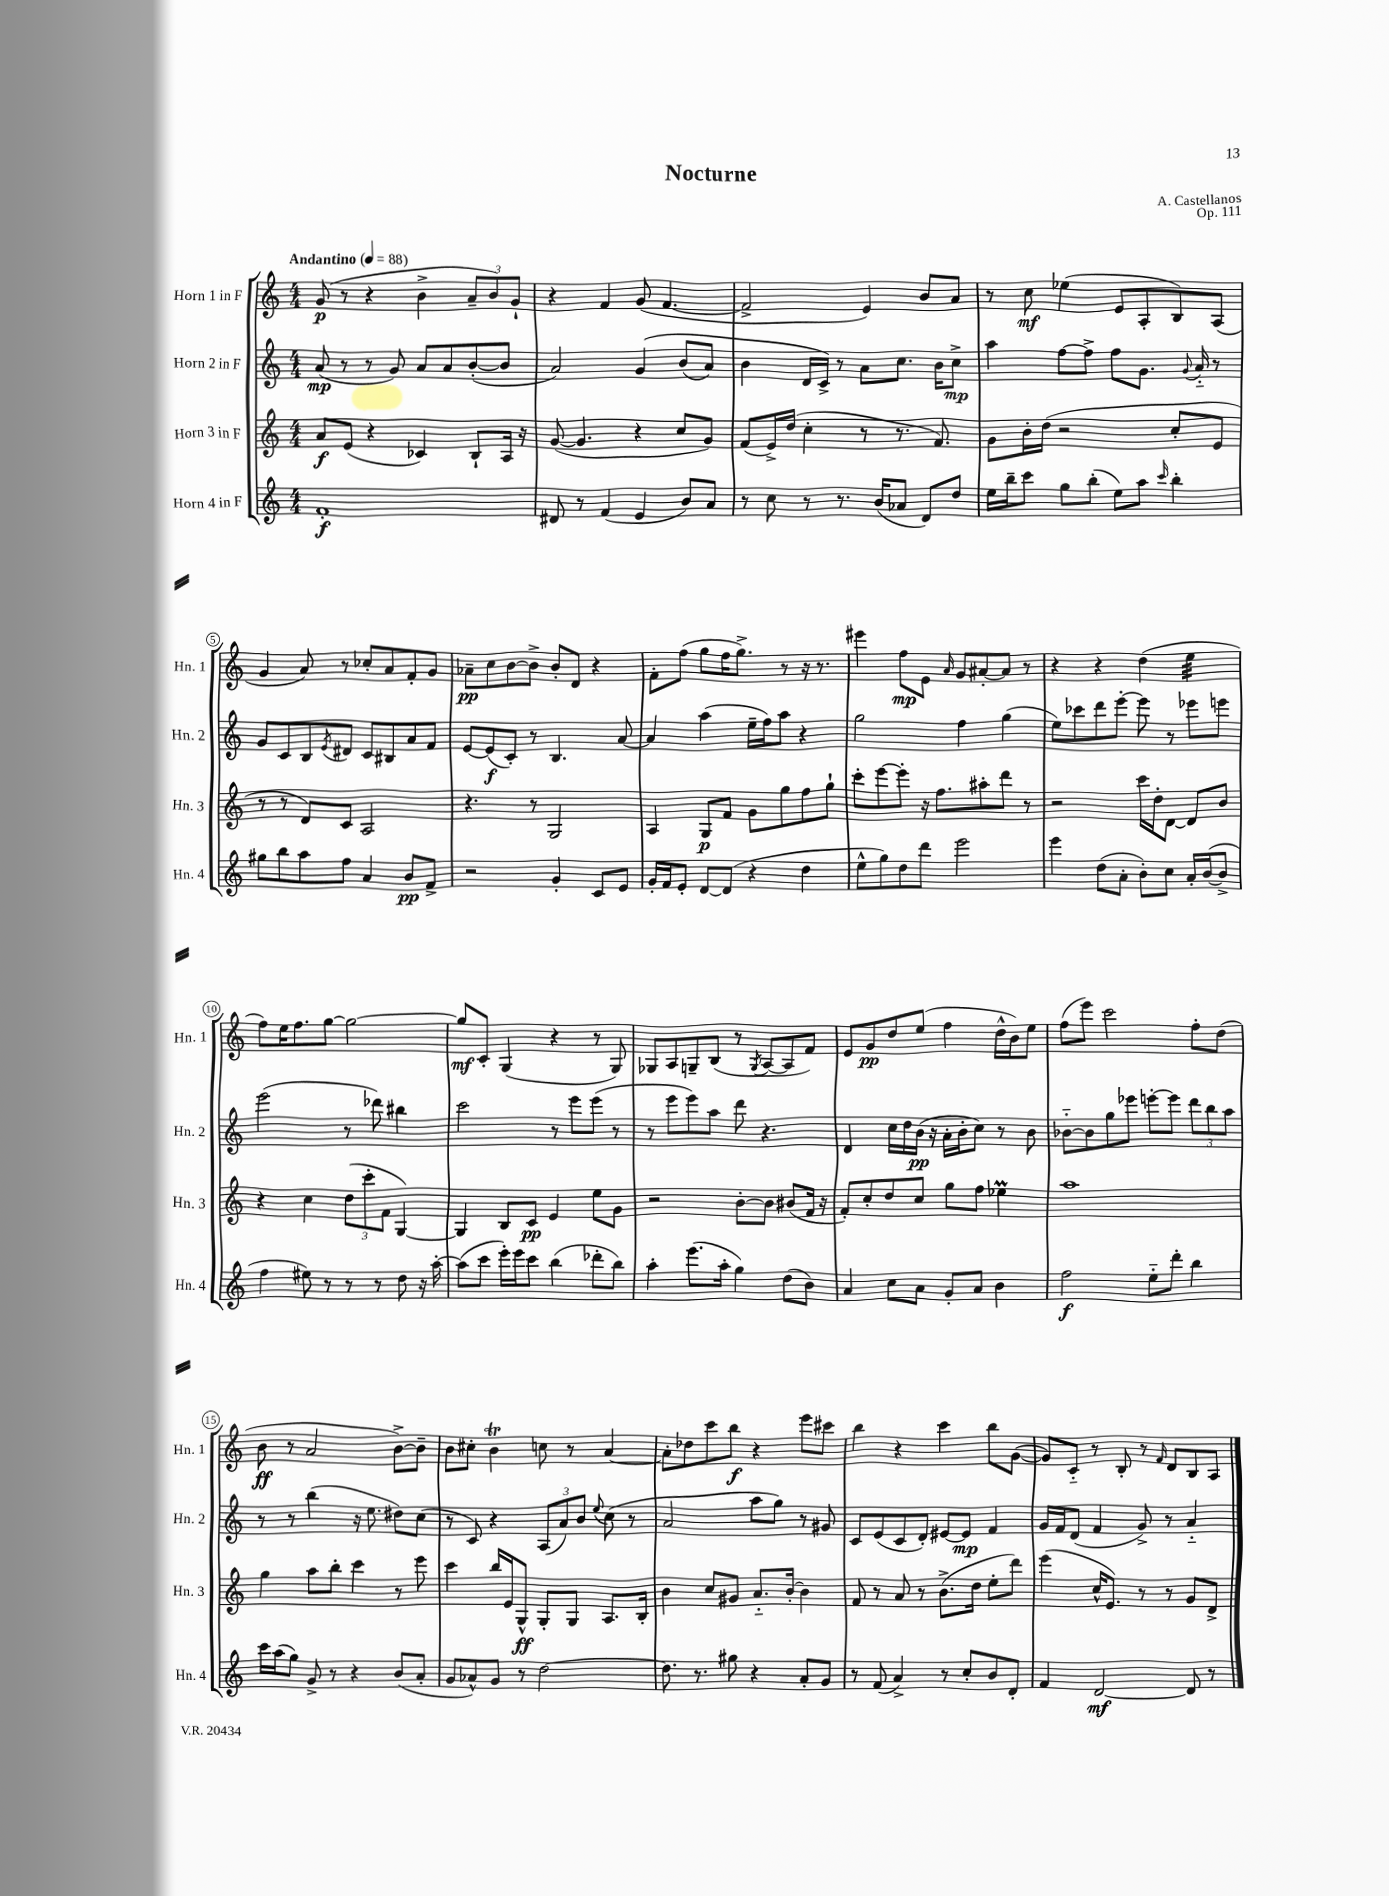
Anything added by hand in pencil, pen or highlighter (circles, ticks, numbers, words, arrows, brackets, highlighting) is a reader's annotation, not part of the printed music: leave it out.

**kern	**dynam	**kern	**dynam	**kern	**dynam	**kern	**dynam
*part4	*part4	*part3	*part3	*part2	*part2	*part1	*part1
*staff4	*staff4	*staff3	*staff3	*staff2	*staff2	*staff1	*staff1
*I"Horn 4 in F	*	*I"Horn 3 in F	*	*I"Horn 2 in F	*	*I"Horn 1 in F	*
*I'Hn. 4	*	*I'Hn. 3	*	*I'Hn. 2	*	*I'Hn. 1	*
*clefG2	*	*clefG2	*	*clefG2	*	*clefG2	*
*k[]	*	*k[]	*	*k[]	*	*k[]	*
*M4/4	*	*M4/4	*	*M4/4	*	*M4/4	*
*MM88	*	*MM88	*	*MM88	*	*MM88	*
=1	=1	=1	=1	=1	=1	=1	=1
!	!	!	!	!	!	!LO:TX:a:B:t=Andantino	!
1f'	f	8a/L	f	(8a/	mp	(8g/	p
.	.	(8e/J	.	8r	.	8r	.
.	.	4r	.	8r	.	4r	.
.	.	.	.	8g/)	.	.	.
.	.	4c-X/)	.	8a/L	.	4b^\	.
.	.	.	.	8a/	.	.	.
.	.	8B`/L	.	([8b'/	.	12a~/L	.
.	.	.	.	.	.	12b/)	.
.	.	16A/Jk	.	8b/J]	.	.	.
.	.	.	.	.	.	12g`/J	.
.	.	16r	.	.	.	.	.
=2	=2	=2	=2	=2	=2	=2	=2
8d#X/	.	([8g/	.	2a/)	.	4r	.
8r	.	4.g/]	.	.	.	.	.
(4f/	.	.	.	.	.	4f/	.
4e/	.	4r	.	(4g/	.	(8g/	.
.	.	.	.	.	.	[4.f/	.
8b/L)	.	8cc/L	.	(8b/L	.	.	.
8a/J	.	8g/J)	.	8a/J)	.	.	.
=3	=3	=3	=3	=3	=3	=3	=3
8r	.	(8f/L	.	4b\	.	2f^/]	.
8cc\	.	16e^/L)	.	.	.	.	.
.	.	(16dd/JJ	.	.	.	.	.
8r	.	4cc'\	.	16d/LL	.	.	.
.	.	.	.	16c^/JJ)	.	.	.
8.r	.	.	.	8r	.	.	.
.	.	8r	.	8a\L	.	4e/)	.
(16b/KL	.	.	.	.	.	.	.
8a-X/J	.	8.r	.	8.cc\J	.	.	.
8d/L)	.	.	.	.	.	8b/L	.
.	.	8.f/)	.	16b\KL	.	.	.
8dd/J	.	.	.	8cc^\J	mp	8a/J	.
=4	=4	=4	=4	=4	=4	=4	=4
16ee\LL	.	8g\L	.	4aa\	.	8r	.
16bb~\J	.	.	.	.	.	.	.
8ccc\J	.	16b'\L	.	.	.	8cc\	mf
.	.	(16dd\JJ	.	.	.	.	.
8gg\L	.	2r	.	[8ff\L	.	(4ee-X\	.
(8bb'\J	.	.	.	8ff^\J]	.	.	.
8ee\L)	.	.	.	8ff\L	.	8e/L	.
8aa\J	.	.	.	8.g\J	.	8A'/	.
16qqccc/	.	.	.	.	.	.	.
4bb'\	.	8cc'/L	.	.	.	8B/)	.
.	.	.	.	8qqg/	.	.	.
.	.	.	.	16a/	.	.	.
.	.	8e/J	.	8r	.	(8A/J	.
!!LO:LB:g=z
=5	=5	=5	=5	=5	=5	=5	=5
8gg#X\L	.	8r	.	8g/L	.	4g/	.
8bb\	.	8r	.	8c/	.	.	.
8aa\	.	8d/L)	.	8B/	.	8a/)	.
.	.	.	.	8qe/	.	.	.
8ff\J	.	8c/J	.	8d#X/J	.	8r	.
4a/	.	2A/	.	8c/L	.	8cc-X'/L	.
.	.	.	.	8B#X/	.	8a/	.
8b/L	pp	.	.	8a/	.	8f'/	.
8f^/J	.	.	.	8f/J	.	8g/J	.
=6	=6	=6	=6	=6	=6	=6	=6
2r	.	4.r	.	[8e/L	.	8a-X~\L	pp
.	.	.	.	(8e/]	f	8cc\	.
.	.	.	.	8c'/J)	.	[8b\	.
.	.	8r	.	8r	.	8b^\J]	.
4g'/	.	2G/	.	4.B/	.	8b'/L	.
.	.	.	.	.	.	8d/J	.
8c/L	.	.	.	.	.	4r	.
8e/J	.	.	.	[8a/	.	.	.
=7	=7	=7	=7	=7	=7	=7	=7
16g'/LL	.	4A/	.	4a/]	.	8f'\L	.
16f/J	.	.	.	.	.	.	.
8e'/J	.	.	.	.	.	(8ff\J	.
[8d/L	.	8G/L	p	(4aa\	.	8gg\L	.
(8d/J]	.	8f/J	.	.	.	16ff\K	.
.	.	.	.	.	.	8.gg^\J)	.
4r	.	8g\L	.	16ee~\LL	.	.	.
.	.	.	.	16ff\J)	.	.	.
.	.	8gg\	.	8aa\J	.	8r	.
4dd\	.	8ff\	.	4r	.	16r	.
.	.	.	.	.	.	8.r	.
.	.	8gg`\J	.	.	.	.	.
=8	=8	=8	=8	=8	=8	=8	=8
8ee^^\L	.	8ccc'\L	.	2gg\	.	4eee#X\	.
8gg\)	.	[8eee\	.	.	.	.	.
8dd\	.	8eee'\J]	.	.	.	8ff\L	mp
8ddd\J	.	16r	.	.	.	8e\J	.
.	.	8.ff\L	.	.	.	.	.
.	.	.	.	.	.	16qqa/	.
2eee\	.	.	.	4ff\	.	8g/L	.
.	.	8aa#X'\	.	.	.	[8a#X'/	.
.	.	8ddd\J	.	(4gg\	.	8a#/J]	.
.	.	8r	.	.	.	8r	.
=9	=9	=9	=9	=9	=9	=9	=9
4eee\	.	2r	.	8ee\L)	.	4r	.
.	.	.	.	8ccc-X\	.	.	.
(8dd\L	.	.	.	8ddd\	.	4r	.
8a'\J	.	.	.	[8eee'\J	.	.	.
8b'\L)	.	16ccc\LL	.	8eee\]	.	(4dd\	.
.	.	16dd'\J	.	.	.	.	.
8cc\J	.	[8d\J	.	8r	.	.	.
*	*	*	*	*	*	*tremolo	*
16a'/LL	.	8d/L]	.	8eee-X\L	.	32ee\LLL	.
.	.	.	.	.	.	32ee\	.
([16b/J	.	.	.	.	.	32ee\	.
.	.	.	.	.	.	32ee\	.
8b^/J]	.	8b/J	.	8eeen\J	.	32ee\	.
.	.	.	.	.	.	32ee\	.
.	.	.	.	.	.	32ee\	.
.	.	.	.	.	.	32ee\JJJ	.
*	*	*	*	*	*	*Xtremolo	*
!!LO:LB:g=z
=10	=10	=10	=10	=10	=10	=10	=10
4ff\	.	4r	.	(2eee\	.	8ff\L)	.
.	.	.	.	.	.	16ee\K	.
.	.	.	.	.	.	8.ff\	.
8ee#X\)	.	4cc\	.	.	.	.	.
8r	.	.	.	.	.	[8gg\J	.
8r	.	(12dd\L	.	8r	.	2gg\_	.
.	.	12ccc'\	.	.	.	.	.
8r	.	.	.	8ddd-X\)	.	.	.
.	.	12f\J	.	.	.	.	.
8dd\	.	[4G/)	.	4bb#X\	.	.	.
16r	.	.	.	.	.	.	.
[16aa'\	.	.	.	.	.	.	.
=11	=11	=11	=11	=11	=11	=11	=11
(8aa\L]	.	4G/]	.	2ccc\	.	8gg/L]	mf
8ccc\J	.	.	.	.	.	8c'/J	.
16eee'\LL)	.	8B/L	.	.	.	(4G/	.
16eee\J	.	.	.	.	.	.	.
8ccc\J	.	8c/J	pp	.	.	.	.
(4bb\	.	4e/	.	8r	.	4r	.
.	.	.	.	8eee\L	.	.	.
8ddd-X'\L	.	8ee\L	.	(8eee\J	.	8r	.
8bb\J)	.	8g\J	.	8r	.	8G/)	.
=12	=12	=12	=12	=12	=12	=12	=12
4aa'\	.	2r	.	8r	.	8G-X/L	.
.	.	.	.	8eee\L	.	8A/	.
(8.eee\L	.	.	.	8eee\)	.	8Gn~/	.
.	.	.	.	8aa\J	.	(8B/J	.
16aa'\Jk	.	.	.	.	.	.	.
4gg\)	.	[8b'\L	.	8ddd\	.	8r	.
.	.	.	.	.	.	8qG/	.
.	.	8b\J]	.	4.r	.	[8A/L	.
(8dd\L	.	(8b#X/L	.	.	.	8A/]	.
8b\J)	.	16f/Jk	.	.	.	8f/J)	.
.	.	16r	.	.	.	.	.
=13	=13	=13	=13	=13	=13	=13	=13
4a/	.	8f'/L)	.	4d/	.	8e/L	.
.	.	8cc'/	.	.	.	8g/	pp
8cc\L	.	8dd/	.	16cc\LL	.	8dd/	.
.	.	.	.	16dd\	.	.	.
8a\J	.	8cc/J	.	(16b\JJ	pp	(8ee/J	.
.	.	.	.	16r	.	.	.
8g'/L	.	8gg\L	.	16a'\LL	.	4ff\	.
.	.	.	.	16b'\J	.	.	.
8a/J	.	8ff\J	.	8cc\J)	.	.	.
4b\	.	4ee-XM\	.	8r	.	16dd^^\LL	.
.	.	.	.	.	.	16b\J)	.
.	.	.	.	8b\	.	8ee\J	.
=14	=14	=14	=14	=14	=14	=14	=14
2ff\	f	1aa	.	[8b-X\L	.	(8ff\L	.
.	.	.	.	8b-\]	.	8eee\J)	.
.	.	.	.	8gg\	.	2ccc\	.
.	.	.	.	8eee-X\J	.	.	.
8ee\L	.	.	.	[8eeen'\L	.	.	.
8ddd'\J	.	.	.	8eee\J]	.	.	.
4bb\	.	.	.	12ddd\L	.	8ff'\L	.
.	.	.	.	12bb\	.	.	.
.	.	.	.	.	.	(8dd\J	.
.	.	.	.	12aa\J	.	.	.
!!LO:LB:g=z
=15	=15	=15	=15	=15	=15	=15	=15
16ccc\LL	.	4gg\	.	8r	.	8b\	ff
(16aa\J	.	.	.	.	.	.	.
8gg\J)	.	.	.	8r	.	8r	.
8g^/	.	8aa\L	.	(4bb\	.	2a/	.
8r	.	8bb'\J	.	.	.	.	.
4r	.	4ccc\	.	16r	.	.	.
.	.	.	.	8.ee\	.	.	.
(8b/L	.	8r	.	8dd#X\L)	.	[8b^\L)	.
8a'/J	.	8eee\	.	(8cc\J	.	8b~\J]	.
=16	=16	=16	=16	=16	=16	=16	=16
8g/L	.	4ccc\	.	8r	.	8b\L	.
8a-X^^/)	.	.	.	8c/)	.	8cc#X'\J	.
8g/J	.	16bb/LL	.	4r	.	4bt\	.
.	.	16e/J	.	.	.	.	.
8r	.	8G^^/J	ff	.	.	.	.
[2dd\	.	8G'/L	.	(12A/L	.	8ccn\	.
.	.	.	.	12a/)	.	.	.
.	.	8G/J	.	.	.	8r	.
.	.	.	.	12b/J	.	.	.
.	.	.	.	8qqee/	.	.	.
.	.	8.A/L	.	(8cc\	.	[4a/	.
.	.	.	.	8r	.	.	.
.	.	16B'/Jk	.	.	.	.	.
=17	=17	=17	=17	=17	=17	=17	=17
8.dd\]	.	4b\	.	2a/	.	8a'\L]	.
.	.	.	.	.	.	8dd-X\	.
8.r	.	.	.	.	.	.	.
.	.	8cc/L	.	.	.	8ccc\	.
8gg#X\	.	8g#X/J	.	.	.	8bb\J	f
4r	.	8.a/L	.	8aa\L	.	4r	.
.	.	.	.	8gg\J)	.	.	.
.	.	[16b'/Jk	.	.	.	.	.
8a'/L	.	4b\]	.	8r	.	8eee\L	.
8g/J	.	.	.	8g#X/	.	8ccc#X\J	.
=18	=18	=18	=18	=18	=18	=18	=18
8r	.	8f/	.	8c/L	.	4bb\	.
(8f/	.	8r	.	(8e/	.	.	.
4a^/)	.	8a/	.	8c/	.	4r	.
.	.	8r	.	8d'/J)	.	.	.
8r	.	(8.b^\L	.	[8e#X/L	.	4ccc\	.
8cc'/L	.	.	.	8e#/J]	mp	.	.
.	.	16dd\Jk	.	.	.	.	.
8b/	.	8ee'\L	.	4f/	.	8bb\L	.
8d'/J	.	8ddd\J)	.	.	.	([8g\J	.
=19	=19	=19	=19	=19	=19	=19	=19
4f/	.	(4eee\	.	16g/LL	.	8g/L])	.
.	.	.	.	16f/J	.	.	.
.	.	.	.	(8d/J	.	8c/J	.
[2d/	mf	16cc^^/KL	.	4f/	.	8r	.
.	.	8.e/J)	.	.	.	.	.
.	.	.	.	.	.	8B'/	.
.	.	8r	.	8g^/)	.	8r	.
.	.	.	.	.	.	16qqf/	.
.	.	8r	.	8r	.	8d/L	.
8d/]	.	8g/L	.	4a/	.	8B/	.
8r	.	8d^/J	.	.	.	8A/J	.
==	==	==	==	==	==	==	==
*-	*-	*-	*-	*-	*-	*-	*-
